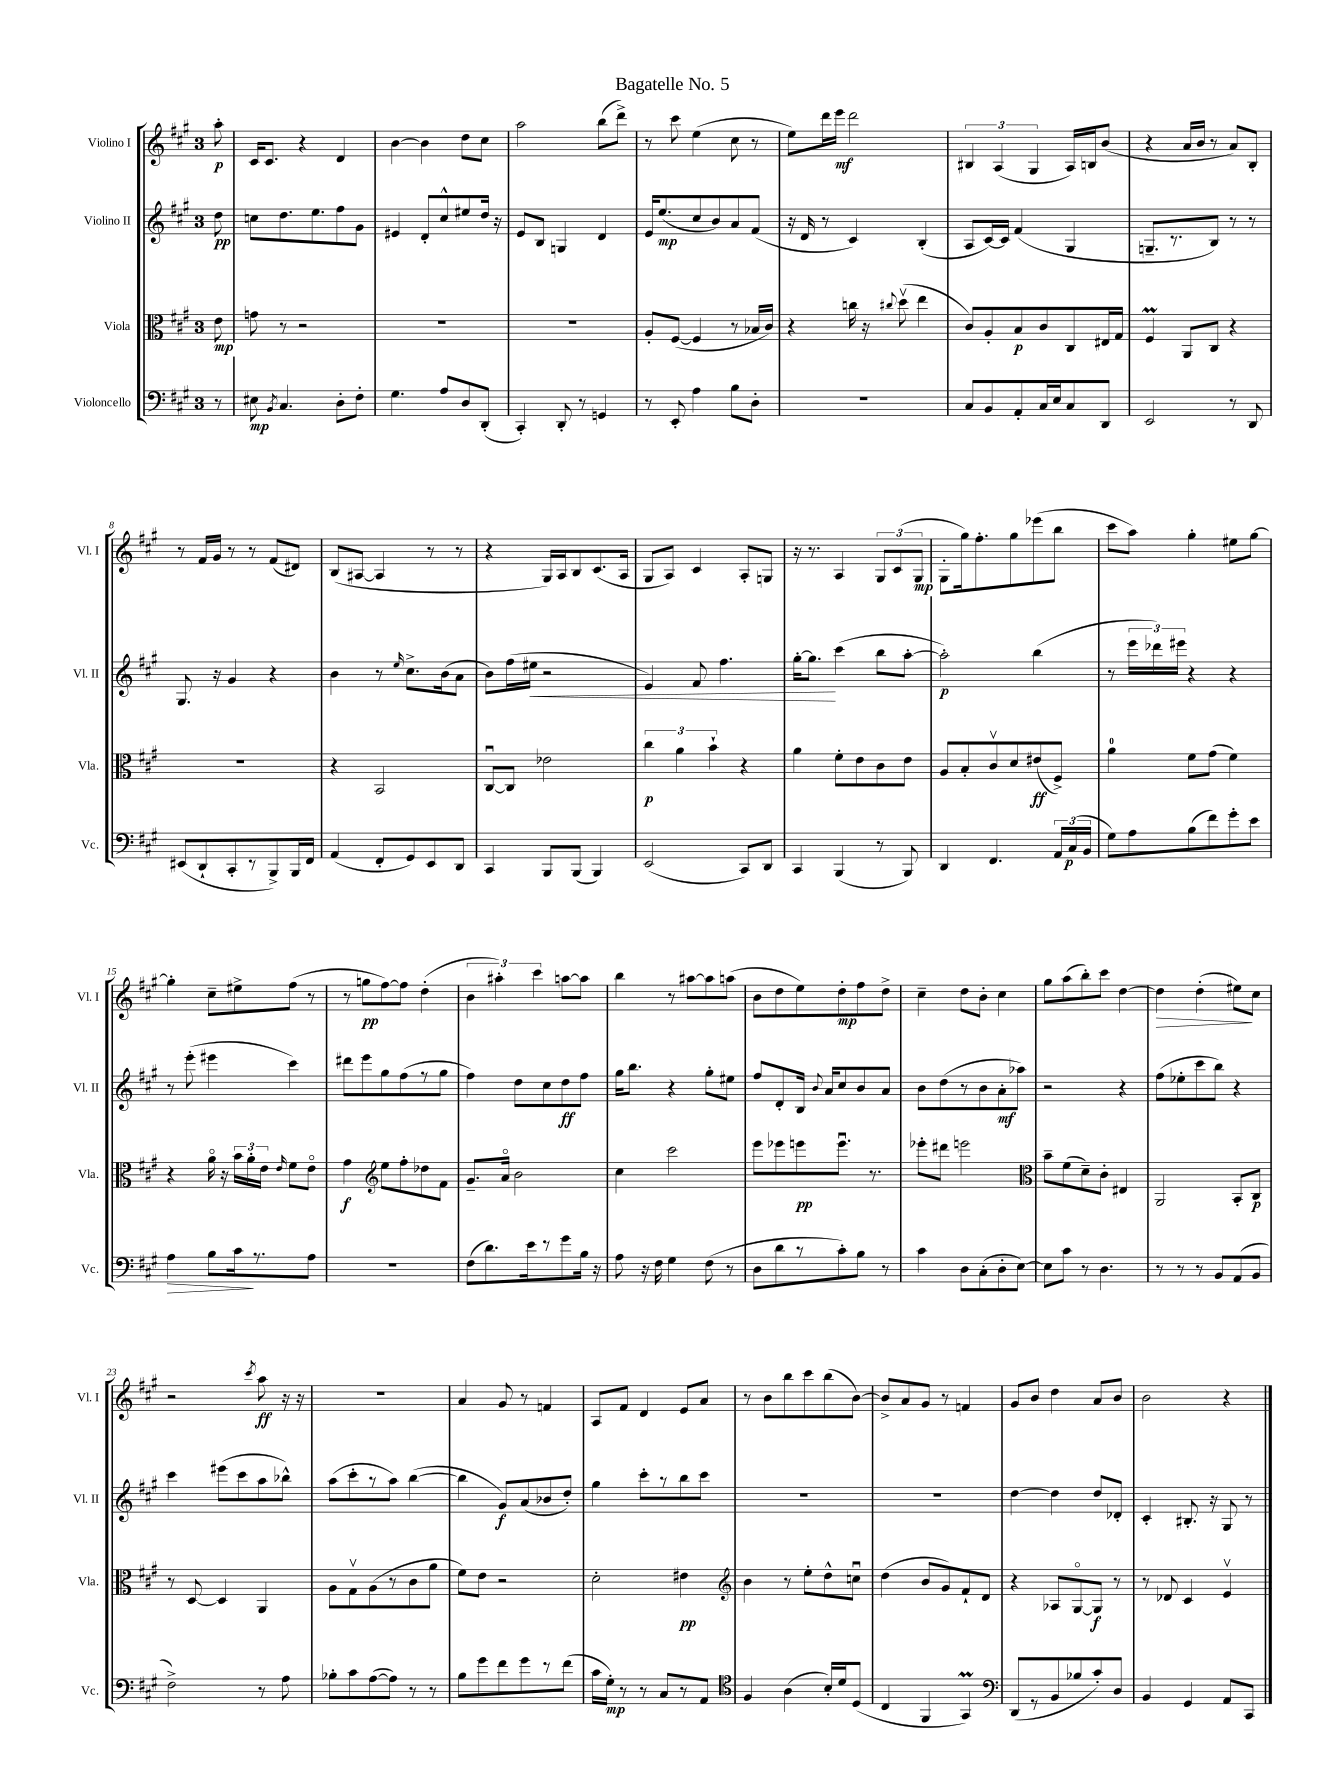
\header { title = "Bagatelle No. 5" }
<<
\new StaffGroup <<
\new Staff = "s0" \with { instrumentName = "Violino I" shortInstrumentName = "Vl. I" } {
    \clef treble \key a \major \once \override Staff.TimeSignature.style = #'single-digit \time 3/4 \partial 8
    \autoBeamOff a''8-.\p |
    cis'16[ cis'8.] r4 d'4 |
    b'4~ b'4 d''8[ cis''8] |
    a''2 b''8[( d'''8]->) |
    r8 cis'''8 e''4( cis''8 r8 |
    e''8[) d'''16 e'''16]\mf d'''2 |
    \tuplet 3/2 { bis4 a4( gis4 } a16[) b16 b'8]( |
    r4 a'16[ b'16] r8 a'8[) b8]-. |
    r8 fis'16[ gis'16] r8 r8 fis'8[( dis'8]) |
    b8[( ais8]~ ais4 r8 r8 |
    r4 gis16[) a16 b8 cis'8.( a16] |
    gis8[ a8]) cis'4 a8[-. g8] |
    r16 r8. a4 \tuplet 3/2 { gis8[ cis'8( gis8]\mp } |
    gis8[-. gis''16) fis''8.-. gis''8 ees'''8( b''8] |
    cis'''8[ a''8]) gis''4-. eis''8[ gis''8]~ |
    gis''4-. cis''8[-- eis''8-> fis''8]( r8 |
    r8 g''8[\pp fis''8~) fis''8] d''4-.( |
    \tuplet 3/2 { b'4 ais''4-.) cis'''4 } a''8[~ a''8] |
    b''4 r8 ais''8[~ ais''8 a''8]( |
    b'8[ d''8 e''8) d''8-.\mp fis''8 d''8]-> |
    cis''4-- d''8[ b'8]-. cis''4 |
    gis''8[ a''8( b''8-.) cis'''8] d''4~ |
    d''4\> d''4-.( eis''8[\!) cis''8] |
    r2 \acciaccatura { cis'''8 } a''8\ff r16 r16 |
    R2. |
    a'4 gis'8 r8 f'4 |
    a8[ fis'8] d'4 e'8[ a'8] |
    r8 b'8[ b''8 cis'''8 b''8( b'8]~) |
    b'8[-> a'8 gis'8] r8 f'4 |
    gis'8[ b'8] d''4 a'8[ b'8] |
    b'2 r4 \bar "|." |
}
\new Staff = "s1" \with { instrumentName = "Violino II" shortInstrumentName = "Vl. II" } {
    \clef treble \key a \major \once \override Staff.TimeSignature.style = #'single-digit \time 3/4 \partial 8
    \autoBeamOff d''8\pp |
    c''8[ d''8. e''8. fis''8 gis'8] |
    eis'4 d'8[-. cis''8-^ eis''8 d''16] r16 |
    e'8[ b8] g4 d'4 |
    e'16[ e''8.\mp( cis''8 b'8) a'8 fis'8]( |
    r16 d'16 r8 cis'4) b4-.( |
    a8[ cis'16~) cis'16] fis'4( gis4 |
    g8.[-- r8. b8]) r8 r8 |
    gis8. r16 gis'4 r4 |
    b'4 r8 \grace { e''16 } cis''8.[-> b'16( a'8] |
    b'8[) fis''16( eis''16]\< r2 |
    e'4) fis'8 fis''4. |
    gis''16[~-. gis''8.]\! cis'''4( b''8[ a''8]~-. |
    a''2-.\p) b''4( |
    r8 \tuplet 3/2 { e'''16[ des'''16) eis'''16] } r4 r4 |
    r8 e'''8-.( eis'''4 cis'''4) |
    dis'''8[ e'''8 gis''8 fis''8( r8 gis''8] |
    fis''4) d''8[ cis''8 d''8\ff fis''8] |
    gis''16[ b''8.] r4 gis''8[-. eis''8] |
    fis''8[ d'8-. b16] \appoggiatura { b'8 } a'16[ cis''8 b'8 a'8] |
    b'8[ d''8( r8 b'8 a'8-.\mf aes''8]) |
    r2 r4 |
    fis''8[( ees''8-. cis'''8 b''8]) r4 |
    cis'''4 eis'''8[( cis'''8 a''8 bes''8]-^) |
    a''8[( cis'''8-. r8 a''8]) b''4~( |
    b''4 gis'8[\f) a'8( bes'8 d''8]-.) |
    gis''4 cis'''8[-. r8 b''8 cis'''8] |
    R2. |
    R2. |
    d''4~ d''4 d''8[ des'8]-. |
    cis'4-. bis8.-. r16 gis8 r8 \bar "|." |
}
\new Staff = "s2" \with { instrumentName = "Viola" shortInstrumentName = "Vla." } {
    \clef alto \key a \major \once \override Staff.TimeSignature.style = #'single-digit \time 3/4 \partial 8
    \autoBeamOff e'8\mp |
    g'8 r8 r2 |
    R2. |
    R2. |
    a8[-. fis8]~( fis4 r8 bes16[ cis'16]) |
    r4 c''16 r16 \appoggiatura { cis''8 } d''8\upbow( e''4 |
    cis'8[) a8-. b8\p cis'8 cis8 eis16 gis16] |
    fis4\prall a,8[ cis8] r4 |
    R2. |
    r4 b,2 |
    cis8[~\downbow cis8] ees'2 |
    \tuplet 3/2 { cis''4\p a'4 b'4-! } r4 |
    a'4 fis'8[-. e'8 cis'8 e'8] |
    a8[ b8-. cis'8\upbow d'8 eis'8\ff( fis8]->) |
    a'4-0 fis'8[ gis'8]( fis'4) |
    r4 a'16\flageolet r16 \tuplet 3/2 { b'16[ a'16-. e'16] } \grace { e'16 } fis'8[ e'8]\flageolet |
    gis'4\f \clef treble e''8[ fis''8-. des''8 fis'8] |
    gis'8.[-- a'16]\flageolet b'2 |
    cis''4 cis'''2 |
    e'''8[ ees'''8 e'''8\pp e'''8.]\downbow r8. |
    ees'''8[-. dis'''8] e'''2 |
    \clef alto b'8[-- fis'8( d'8--) cis'8]-. eis4 |
    a,2 b,8[-. cis8]\p |
    r8 d8~ d4 a,4 |
    a8[ gis8\upbow a8( r8 cis'8 a'8] |
    fis'8[) e'8] r2 |
    d'2-. eis'4\pp |
    \clef treble b'4 r8 e''8[-. d''8-^ c''8]\downbow |
    d''4( b'8[ gis'8) fis'8-! d'8] |
    r4 aes8[ gis8~\flageolet gis8]\f r8 |
    r8 des'8 cis'4 e'4\upbow \bar "|." |
}
\new Staff = "s3" \with { instrumentName = "Violoncello" shortInstrumentName = "Vc." } {
    \clef bass \key a \major \once \override Staff.TimeSignature.style = #'single-digit \time 3/4 \partial 8
    \autoBeamOff r8 |
    eis8\mp \acciaccatura { b,8 } cis4. d8[-. fis8]-. |
    gis4. a8[ d8 d,8]-.( |
    cis,4-.) d,8-. r8 g,4 |
    r8 e,8-. a4 b8[ d8]-. |
    R2. |
    cis8[ b,8 a,8-. cis16 e16 cis8 d,8] |
    e,2 r8 d,8 |
    eis,8[( d,8-! cis,8-. r8 b,,8->) b,,16 fis,16] |
    a,4( fis,8[-. gis,8) e,8 d,8] |
    cis,4 b,,8[ b,,8]( b,,4) |
    e,2( cis,8[) d,8] |
    cis,4 b,,4( r8 b,,8) |
    d,4 fis,4. \tuplet 3/2 { a,16[ cis16\p( b,16] } |
    gis8[) a8 b8( fis'8) gis'8-. e'8] |
    a4\> b8[ cis'16\! r8. a8] |
    R2. |
    fis8[( d'8.) e'16 r8 gis'8 b16] r16 |
    a8 r16 fis16 gis4 fis8( r8 |
    d8[ d'8 r8 cis'8-.) b8] r8 |
    cis'4 d8[ cis8-.( d8-. e8]~) |
    e8[ cis'8] r8 d4. |
    r8 r8 r8 b,8[ a,8( b,8] |
    fis2->) r8 a8 |
    bes8[-. cis'8 a8~( a8]) r8 r8 |
    b8[ gis'8 fis'8 gis'8 r8 fis'8]( |
    cis'16[ gis16]-.\mp) r8 r8 cis8[ r8 a,8] |
    \clef tenor fis4 a4( b16[-.) d'16 d8]( |
    cis4 fis,4 gis,4\prall) |
    \clef bass d,8[( r8 b,8 bes8 cis'8-.) d8] |
    b,4 gis,4 a,8[ cis,8] \bar "|." |
}
>>
>>
